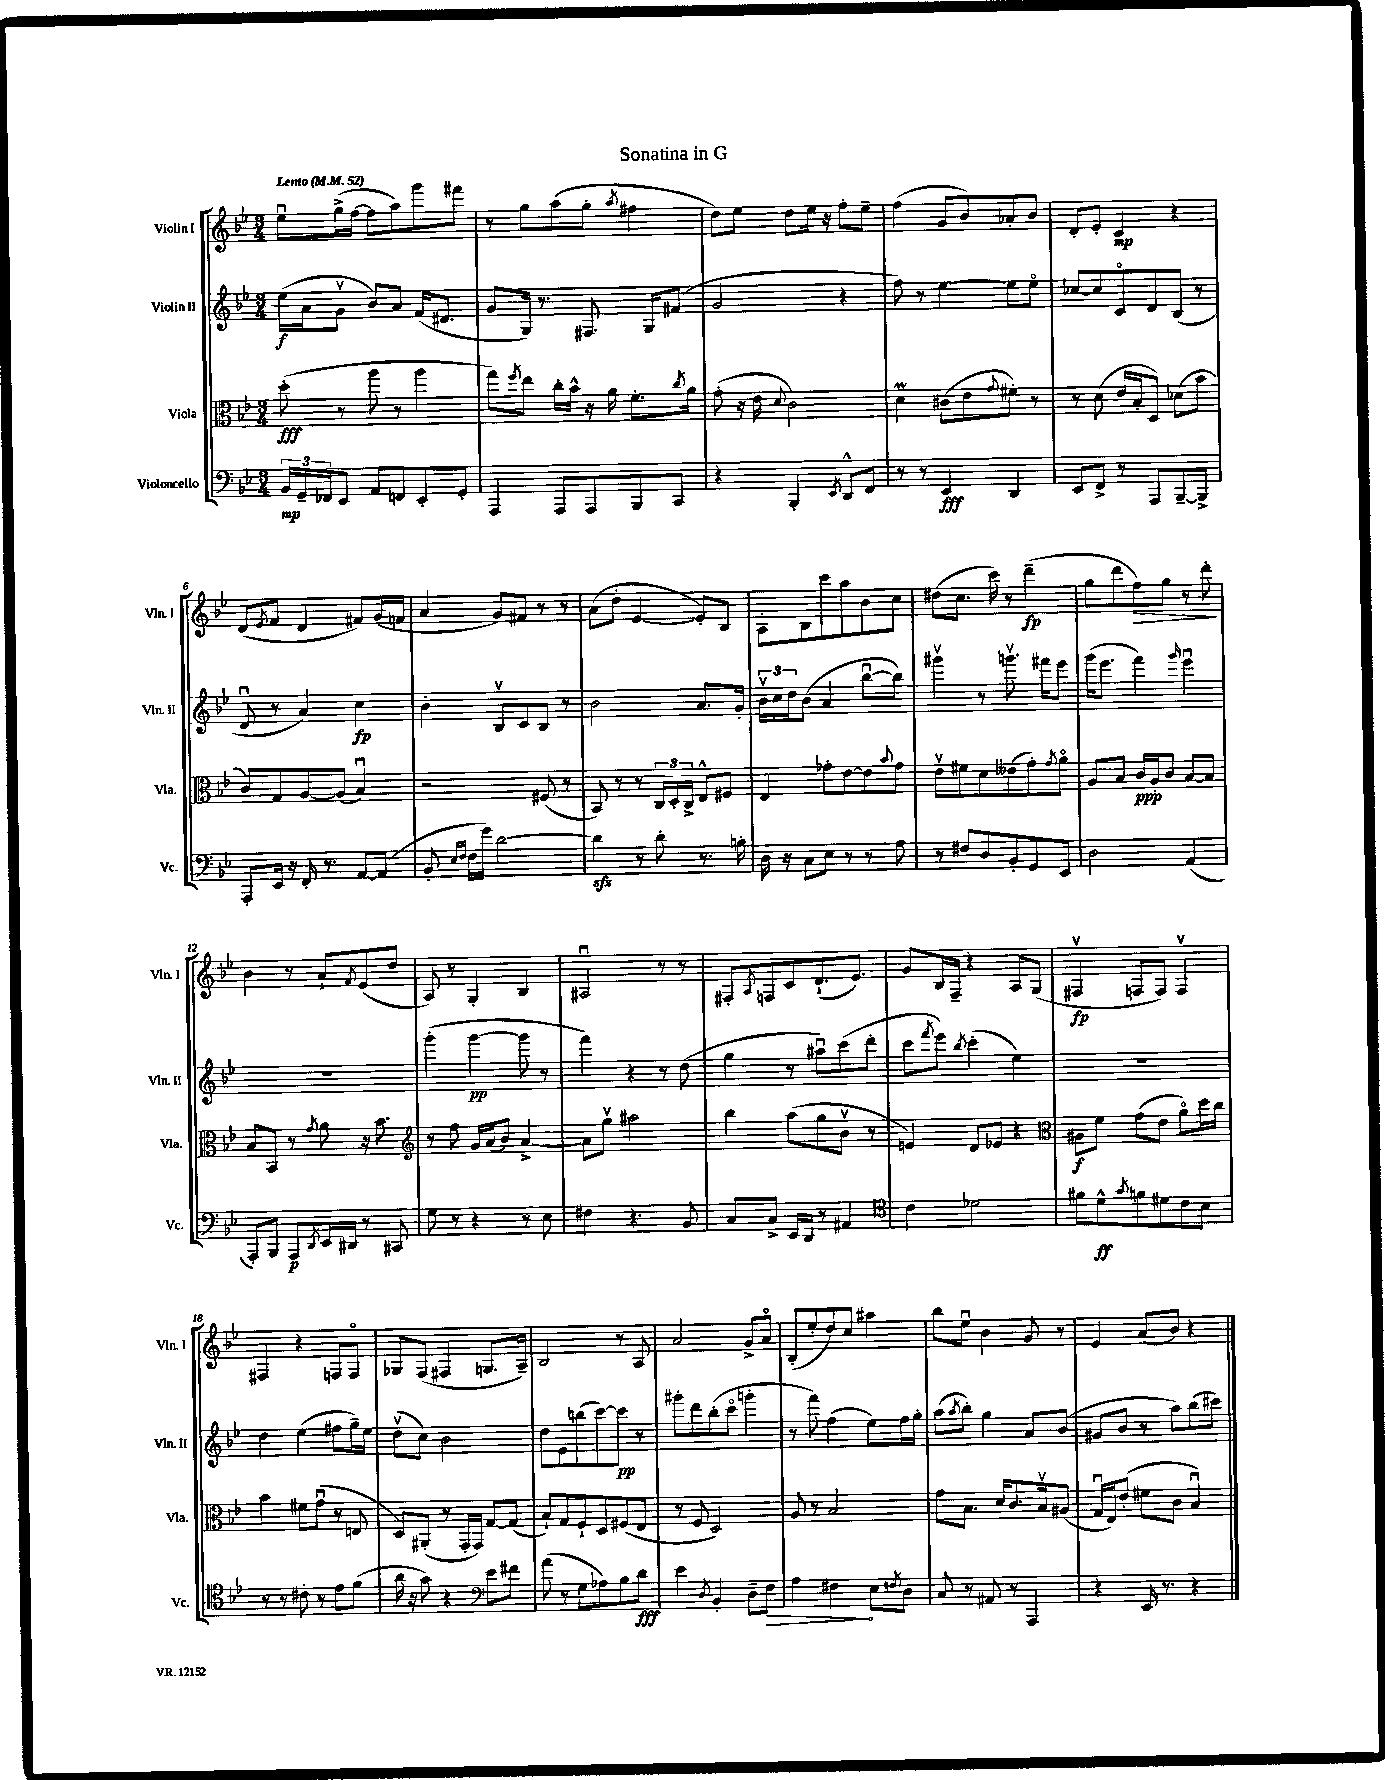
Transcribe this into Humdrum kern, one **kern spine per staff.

**kern	**dynam	**kern	**dynam	**kern	**dynam	**kern	**dynam
*part4	*part4	*part3	*part3	*part2	*part2	*part1	*part1
*staff4	*staff4	*staff3	*staff3	*staff2	*staff2	*staff1	*staff1
*I"Violoncello	*	*I"Viola	*	*I"Violin II	*	*I"Violin I	*
*I'Vc.	*	*I'Vla.	*	*I'Vln. II	*	*I'Vln. I	*
*clefF4	*	*clefC3	*	*clefG2	*	*clefG2	*
*k[b-e-]	*	*k[b-e-]	*	*k[b-e-]	*	*k[b-e-]	*
*M3/4	*	*M3/4	*	*M3/4	*	*M3/4	*
*MM52	*	*MM52	*	*MM52	*	*MM52	*
=1	=1	=1	=1	=1	=1	=1	=1
!	!	!	!	!	!	!LO:TX:a:B:t=Lento	!
24BB-/LL	mp	(8dd'\	fff	(16ee-\LL	f	8ee-u\L	.
24GG~/	.	.	.	.	.	.	.
.	.	.	.	16a\J	.	.	.
24FF-X/J	.	.	.	.	.	.	.
8EE-/J	.	8r	.	8gv\J	.	(16gg^\L	.
.	.	.	.	.	.	[16ff\JJ	.
8AA/L	.	8aa\	.	8b-/L)	.	8ff\L]	.
8FFn/	.	8r	.	8a/J	.	8aa\)	.
8EE-'/	.	4aa\	.	(16f/KL	.	8ggg\	.
.	.	.	.	8.d#X/J	.	.	.
8GG'/J	.	.	.	.	.	8fff#X\J	.
=2	=2	=2	=2	=2	=2	=2	=2
4AAA/	.	8gg\L)	.	8g/L	.	8r	.
.	.	8qff/	.	.	.	.	.
.	.	8ee-\J	.	16G/Jk)	.	8gg\L	.
.	.	.	.	8.r	.	.	.
8AAA/L	.	16cc'\LL	.	.	.	(8aa\	.
.	.	16b-^^\JJ	.	.	.	.	.
8AAA/	.	16r	.	8.F#X/	.	8gg'\J	.
.	.	16a\	.	.	.	.	.
.	.	.	.	.	.	8qaa/	.
8BBB-/	.	8.f'\L	.	.	.	4ff#X\	.
.	.	.	.	16G/KL	.	.	.
8CC/J	.	.	.	(8f#X/J	.	.	.
.	.	8qcc/	.	.	.	.	.
.	.	16a\Jk	.	.	.	.	.
=3	=3	=3	=3	=3	=3	=3	=3
4r	.	(8g'\	.	2g/	.	8dd\L)	.
.	.	16r	.	.	.	8ee-\J	.
.	.	16e-\	.	.	.	.	.
.	.	8qqd/	.	.	.	.	.
4BBB-'/	.	2c\)	.	.	.	8dd\L	.
.	.	.	.	.	.	16ee-\Jk	.
.	.	.	.	.	.	16r	.
8qEE-/	.	.	.	.	.	.	.
8DD^^/L	.	.	.	4r	.	8ff'\L	.
8FF/J	.	.	.	.	.	8ee-~\J	.
=4	=4	=4	=4	=4	=4	=4	=4
8r	.	4dm\	.	8ff\)	.	(4ff\	.
8r	.	.	.	8r	.	.	.
4EE-/	fff	(8c#X\L	.	[4ee-\	.	8g/L	.
.	.	8e-\	.	.	.	8b-/)	.
.	.	8qqg/	.	.	.	.	.
4DD/	.	8f#X'\J)	.	8ee-\L]	.	8a-X'/	.
.	.	8r	.	8ee-\J	.	8b-/J	.
=5	=5	=5	=5	=5	=5	=5	=5
8EE-/L	.	8r	.	[8cc-X/L	.	8d'/L	.
8FF^/J	.	(8d\	.	8cc-/]	.	8e-'/J	.
8r	.	16e-/LL	.	8c/	.	4c/	mp
.	.	16B-'/J	.	.	.	.	.
8AAA/L	.	8D/J)	.	8d/	.	.	.
[8BBB-~/	.	(8d-X\L	.	(8B-/J	.	4r	.
8BBB-^/J]	.	8b-\J	.	8r	.	.	.
!!LO:LB:g=z
=6	=6	=6	=6	=6	=6	=6	=6
8AAA'/L	.	8c/L)	.	8du/	.	(8d/L	.
.	.	.	.	.	.	8qe-/	.
16EE-/Jk	.	8G/	.	8r	.	8f/J	.
16r	.	.	.	.	.	.	.
16FF'/	.	[8A/	.	4a/)	.	4d/	.
8.r	.	.	.	.	.	.	.
.	.	(8A/J]	.	.	.	.	.
[8AA/L	.	4B-u/)	.	4cc\	fp	8f#X/L)	.
(8AA/J]	.	.	.	.	.	(16g/L	.
.	.	.	.	.	.	16fn/JJ	.
=7	=7	=7	=7	=7	=7	=7	=7
8BB-'/	.	2r	.	4b-'\	.	4a/	.
16qqE-/LL	.	.	.	.	.	.	.
16qqF/JJ	.	.	.	.	.	.	.
16F\LL	.	.	.	.	.	.	.
16g\JJ)	.	.	.	.	.	.	.
[2d\	.	.	.	8B-v/L	.	8g/L)	.
.	.	.	.	8c/	.	8f#X/J	.
.	.	(8F#X/	.	8B-/J	.	8r	.
.	.	8r	.	8r	.	8r	.
=8	=8	=8	=8	=8	=8	=8	=8
4dzz\]	.	8BB-/)	.	2b-\	.	(8a\L	.
.	.	8r	.	.	.	8dd'\J	.
8r	.	8r	.	.	.	[4e-/	.
8d'\	.	24C/LL	.	.	.	.	.
.	.	24D'/	.	.	.	.	.
.	.	24C^/JJ	.	.	.	.	.
8.r	.	8E-^^/L	.	8.a/L	.	8e-'/L])	.
.	.	8F#X/J	.	.	.	8B-/J	.
16Bn'\	.	.	.	16g'/Jk	.	.	.
=9	=9	=9	=9	=9	=9	=9	=9
16D\	.	4E-/	.	24b-v\LL	.	8A'\L	.
.	.	.	.	24cc\	.	.	.
16r	.	.	.	.	.	.	.
.	.	.	.	24dd\J	.	.	.
8C\L	.	.	.	(8b-\J	.	8B-\	.
8E-\J	.	8g-X'\L	.	4a/	.	8ccc\	.
8r	.	[8e-\	.	.	.	8aa\	.
8r	.	8e-\]	.	[8bb-u\L	.	8b-\	.
.	.	8qqb-/	.	.	.	.	.
8A\	.	8g-\J	.	8bb-\J])	.	8cc\J	.
=10	=10	=10	=10	=10	=10	=10	=10
8r	.	8e-v\L	.	4ggg#Xv\	.	(8dd#X\L	.
8F#X/L	.	8f#X\	.	.	.	8.cc\J	.
8D/	.	8d\	.	8r	.	.	.
.	.	.	.	.	.	16ccc\)	.
8BB-'/	.	(8e--X\	.	8.gggnv\	.	8r	.
8GG/	.	8g'\)	.	.	.	(4ddd~\	fp
.	.	.	.	16fff#X\KL	.	.	.
.	.	8qg/	.	.	.	.	.
8EE-/J	.	8a\J	.	8eee-\J	.	.	.
=11	=11	=11	=11	=11	=11	=11	=11
2D\	.	8A/L	.	(16ggg\KL	.	8gg\L	.
.	.	.	.	8.eee-\J	.	.	.
.	.	8B-/J	.	.	.	8ddd\	.
!	!	!	!	!	!	!	!LO:HP:b
.	.	16c/LL	ppp	4fff\)	.	8ff\)	>
.	.	16A'/J	.	.	.	.	.
.	.	8c/J	.	.	.	8gg\J	.
.	.	.	.	16qqggg/	.	.	.
(4AA/	.	[8B-/L	.	4eee-u\	.	8r	.
.	.	8B-/J]	.	.	.	8ddd'\	.
.	.	.	.	.	.	.	]
!!LO:LB:g=z
=12	=12	=12	=12	=12	=12	=12	=12
8AAA'/L)	.	8B-/L	.	2.r	.	4b-\	.
8BBB-/J	.	8BB-/J	.	.	.	.	.
8AAA/L	p	8r	.	.	.	8r	.
8qDD/	.	8qg/	.	.	.	.	.
16EE-/L	.	8a\	.	.	.	8a`/L	.
16DD#X/JJ	.	.	.	.	.	.	.
.	.	.	.	.	.	8qf/	.
8r	.	16r	.	.	.	(8e-/	.
.	.	8.b-\	.	.	.	.	.
8CC#X/	.	.	.	.	.	8dd/J	.
=13	=13	=13	=13	=13	=13	=13	=13
*	*	*clefG2	*	*	*	*	*
8G\	.	8r	.	(4ggg'\	.	8A/)	.
8r	.	8ff\	.	.	.	8r	.
4r	.	16g/LL	.	[4ggg\	pp	4G'/	.
.	.	(16a/J	.	.	.	.	.
.	.	8b-/J)	.	.	.	.	.
8r	.	[4a^/	.	8ggg\]	.	4B-/	.
8E-\	.	.	.	8r	.	.	.
=14	=14	=14	=14	=14	=14	=14	=14
4F#X\	.	8a\L]	.	4fff\)	.	2A#Xu/	.
.	.	8ggv\J	.	.	.	.	.
4.r	.	2aa#X\	.	4r	.	.	.
.	.	.	.	8r	.	8r	.
8BB-/	.	.	.	(8dd\	.	8r	.
=15	=15	=15	=15	=15	=15	=15	=15
8C/L	.	4bb-\	.	4gg\	.	8F#X'/L	.
.	.	.	.	.	.	8qA/	.
8C^/J	.	.	.	.	.	8Fn/	.
16EE-/LL	.	(8aa\L	.	8r	.	8c/	.
16DD/JJ	.	.	.	.	.	.	.
8r	.	8gg\	.	8aa#Xu\L)	.	(8.d`/	.
4AA#X/	.	8b-v\J	.	(8ccc\	.	.	.
.	.	.	.	.	.	8.e-/J)	.
.	.	8r	.	8ddd'\J	.	.	.
=16	=16	=16	=16	=16	=16	=16	=16
*clefC4	*	*	*	*	*	*	*
4c\	.	4en/)	.	8ccc\L	.	8g/L	.
.	.	.	.	8qfff/	.	.	.
.	.	.	.	8eee-\J)	.	16B-/L	.
.	.	.	.	.	.	16F~/JJ	.
.	.	.	.	8qbb-/	.	.	.
2d-X\	.	8d/L	.	(4ccc'\	.	4r	.
.	.	8e-X/J	.	.	.	.	.
.	.	4r	.	4ee-\)	.	8A/L	.
.	.	.	.	.	.	(8G/J	.
=17	=17	=17	=17	=17	=17	=17	=17
*	*	*clefC3	*	*	*	*	*
8f#X\L	.	8A#X\L	f	2.r	.	4F#Xv/	fp
8d^^\	ff	8f\J	.	.	.	.	.
8qg/	.	.	.	.	.	.	.
8fn\	.	(8g\L	.	.	.	8Fn/L	.
8d#X\	.	8e-\J	.	.	.	8F/J)	.
8c\	.	8a\L)	.	.	.	4Fv/	.
8B-\J	.	16dd\L	.	.	.	.	.
.	.	16cc\JJ	.	.	.	.	.
!!LO:LB:g=z
=18	=18	=18	=18	=18	=18	=18	=18
8r	.	4b-\	.	4dd\	.	4F#X/	.
8r	.	.	.	.	.	.	.
8c#X'\	.	8f#X\L	.	(4ee-\	.	4r	.
8r	.	(8gu\J	.	.	.	.	.
8e-\L	.	8r	.	8ff#X\L	.	8Fn/L	.
(8f\J	.	8En/	.	16gg~\L)	.	8F/J	.
.	.	.	.	16ee-\JJ	.	.	.
=19	=19	=19	=19	=19	=19	=19	=19
16a\	.	8D/L)	.	(8ddv\L	.	8G-X/L	.
16r	.	.	.	.	.	.	.
8g\)	.	(8AA#X'/J	.	8cc\J)	.	(8F/J	.
4r	.	8r	.	2b-\	.	4F#X/	.
.	.	16GG'/LL	.	.	.	.	.
.	.	16GG/JJ)	.	.	.	.	.
*clefF4	*	*	*	*	*	*	*
8e-\L	.	[8G/L	.	.	.	8.Gn/L	.
8f#X\J	.	(8G/J]	.	.	.	.	.
.	.	.	.	.	.	16A~/Jk)	.
=20	=20	=20	=20	=20	=20	=20	=20
(8a\	.	8B-`/L)	.	8dd\L	.	2B-/	.
8r	.	8G/	.	8e-\	.	.	.
8G\L	.	8F`/	.	(8bbn\	.	.	.
8A-X\)	.	8D/	.	[8ccc\)	.	.	.
8B-\	.	(8F#X/	.	8ccc\J]	pp	8r	.
8d\J	fff	8E-/J	.	8r	.	8A/	.
=21	=21	=21	=21	=21	=21	=21	=21
4e-\	.	8r	.	8ggg#X'\L	.	2a/	.
.	.	8F/	.	8ddd\	.	.	.
8qD/	.	.	.	.	.	.	.
4BB-'/	.	2D/)	.	(8bb-'\	.	.	.
.	.	.	.	8ccc\J	.	.	.
8D~\L	.	.	.	4gggn'\	.	8g^/L	.
!	!LO:HP:b	!	!	!	!	!	!
8F\J	>	.	.	.	.	8a/J	.
=22	=22	=22	=22	=22	=22	=22	=22
4A\	.	8A/	.	8r	.	(8B-'/L	.
.	.	8r	.	8fff\)	.	8ee-'/	.
4F#X\	.	2B-/	.	(4ff\	.	8dd/)	.
.	.	.	.	.	.	8cc/J	.
8E-\L	]	.	.	8ee-\L)	.	4aa#X\	.
8qFn/	.	.	.	.	.	.	.
8D\J	.	.	.	16ff\L	.	.	.
.	.	.	.	16gg'\JJ	.	.	.
=23	=23	=23	=23	=23	=23	=23	=23
8C/	.	8g\L	.	(8aa\L	.	8bb-\L	.
.	.	.	.	8qaa/	.	.	.
8r	.	8.B-\J	.	8bb-'\J)	.	8ee-u\J	.
8AA#X/	.	.	.	4gg\	.	4b-\	.
.	.	16d/KL	.	.	.	.	.
8r	.	8.c/	.	.	.	.	.
4AAA/	.	.	.	8a/L	.	8g/	.
.	.	16B-v/k	.	.	.	.	.
.	.	(8A#X/J	.	(8b-/J	.	8r	.
=24	=24	=24	=24	=24	=24	=24	=24
4r	.	16Gu/LL	.	8g#X/L	.	4e-/	.
.	.	16E-/J)	.	.	.	.	.
.	.	(8e-'/J	.	8b-/J	.	.	.
16EE-/	.	8f#X\L	.	8r	.	(8a/L	.
8.r	.	.	.	.	.	.	.
.	.	8c\J	.	8aa\L)	.	8b-/J)	.
4r	.	4B-u/)	.	(8bb-\	.	4r	.
.	.	.	.	8ccc#X\J)	.	.	.
==	==	==	==	==	==	==	==
*-	*-	*-	*-	*-	*-	*-	*-
